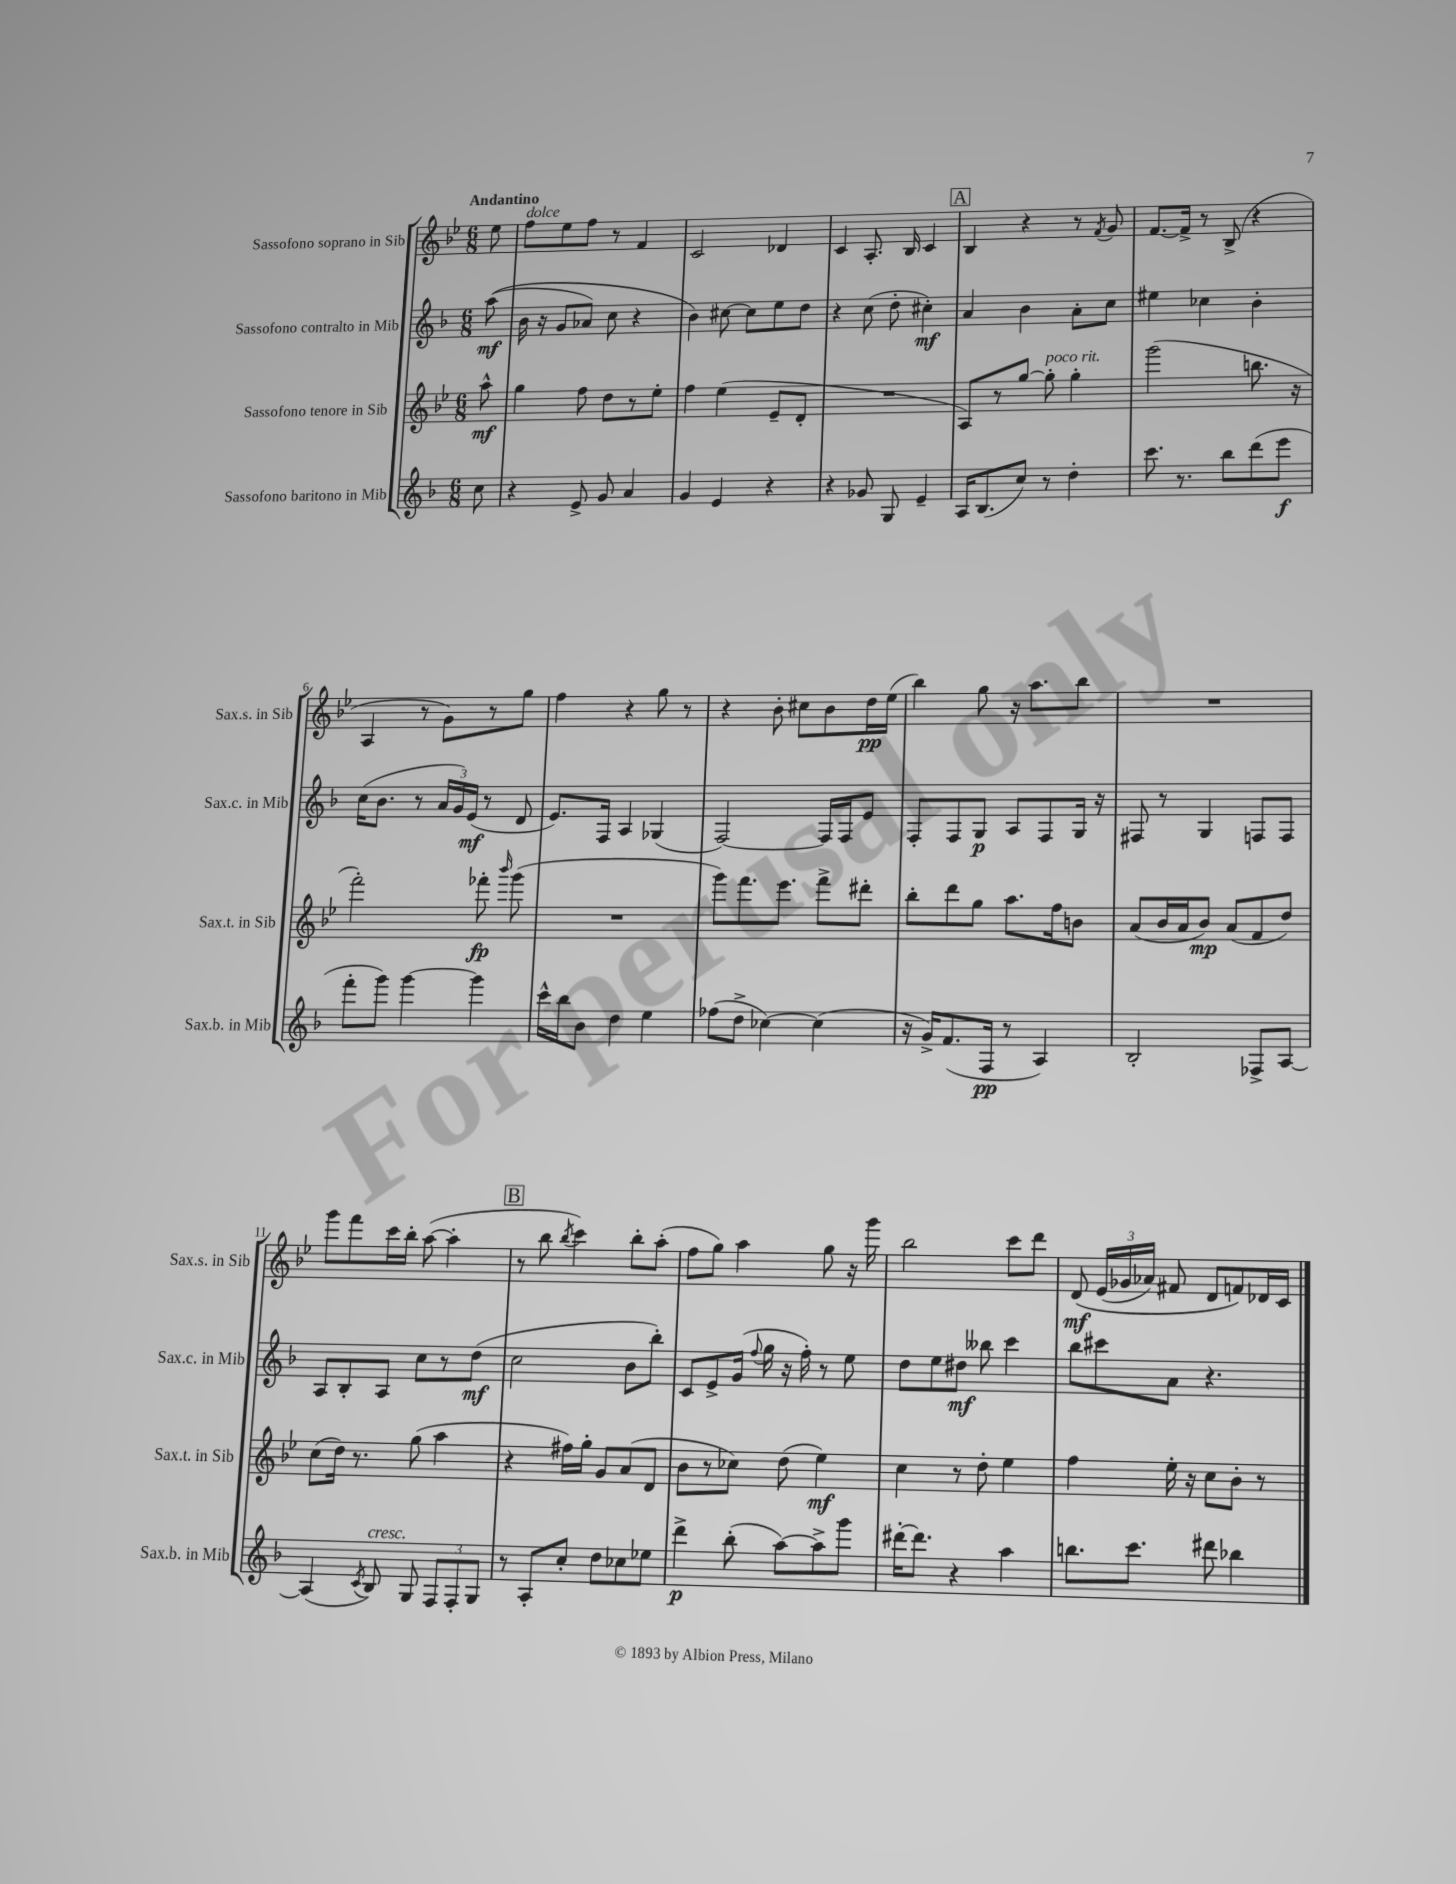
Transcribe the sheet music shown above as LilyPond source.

<<
\new StaffGroup <<
\new Staff = "s0" \with { instrumentName = "Sassofono soprano in Sib" shortInstrumentName = "Sax.s. in Sib" } {
    \clef treble \key bes \major \numericTimeSignature \time 6/8 \partial 8 \tempo "Andantino"
    \autoBeamOff ees''8 |
    f''8[^\markup { \italic "dolce" } ees''8 f''8] r8 f'4 |
    c'2 des'4 |
    c'4 a8.-. bes16 c'4 |
    \mark \markup { \box "A" } bes4 r4 r8 \acciaccatura { f'8 } g'8 |
    f'8.[~ f'16]-> r8 bes8->( r4 |
    a4 r8 g'8[) r8 g''8] |
    f''4 r4 g''8 r8 |
    r4 bes'8-. cis''8[ bes'8 d''16\pp ees''16]( |
    bes''4) g''8 r16 a''8.[ bes''8] |
    R2. |
    g'''8[ f'''8 c'''16 bes''16]-. a''8~( a''4-. |
    \mark \markup { \box "B" } r8 bes''8 \acciaccatura { bes''8 } c'''4) bes''8[-. a''8]-.( |
    f''8[ g''8]) a''4 g''8 r16 g'''16 |
    bes''2 c'''8[ d'''8] |
    d'8\mf\( \tuplet 3/2 { ees'16[( ges'16 aes'16]) } fis'8 d'8[ f'8\) des'16 c'16] \bar "|." |
}
\new Staff = "s1" \with { instrumentName = "Sassofono contralto in Mib" shortInstrumentName = "Sax.c. in Mib" } {
    \clef treble \key f \major \numericTimeSignature \time 6/8 \partial 8
    \autoBeamOff a''8\mf(\( |
    bes'16 r16 g'8[ aes'8]) c''8 r4 |
    bes'4\) cis''8~ cis''8[ e''8 d''8] |
    r4 c''8( d''8-. cis''4-.\mf) |
    \mark \markup { \box "A" } a'4 bes'4 a'8[-. c''8] |
    eis''4 ces''4 bes'4-. |
    c''16[( bes'8.] r8 \tuplet 3/2 { a'16[ g'16) e'16]\mf( } r8 d'8 |
    e'8.[) f16] a4 ges4( |
    f2~) f16[ f16 e'8] |
    f8[-. f8 g8]\p a8[ f8 g16] r16 |
    fis8 r8 g4 f8[ f8] |
    a8[ bes8-. a8] c''8[ r8 d''8]\mf( |
    \mark \markup { \box "B" } c''2 bes'8[ bes''8]-.) |
    c'8[ e'8-> g'16]( \appoggiatura { f''8 } g''16 r16 f''16-.) r8 e''8 |
    d''8[ e''8 dis''8]\mf beses''8 c'''4 |
    bes''8[ cis'''8 a'8] r4. \bar "|." |
}
\new Staff = "s2" \with { instrumentName = "Sassofono tenore in Sib" shortInstrumentName = "Sax.t. in Sib" } {
    \clef treble \key bes \major \numericTimeSignature \time 6/8 \partial 8
    \autoBeamOff a''8-^\mf |
    g''4 f''8 d''8[ r8 ees''8]-. |
    f''4 ees''4( ees'8[-- d'8]-. |
    R2. |
    \mark \markup { \box "A" } a8[) r8 g''8]~ g''8-.^\markup { \italic "poco rit." } g''4-. |
    g'''2( b''8. r16 |
    f'''2-.) fes'''8-.\fp \grace { bes'''16 } g'''8( |
    R2. |
    g'''8[) f'''8. ees'''8.] f'''8[-> dis'''8]-. |
    bes''8[-. d'''8 g''8] a''8.[ f''16 b'8] |
    a'8[( bes'16 a'16 bes'8]\mp) a'8[( f'8 d''8]) |
    c''8[( d''16]) r8. g''8( a''4 |
    \mark \markup { \box "B" } r4 fis''16[) g''16]-. g'8[ a'8( d'8] |
    bes'8[ r8 ces''8]) d''8( ees''4\mf) |
    c''4 r8 d''8-. ees''4 |
    f''4 ees''16-. r16 c''8[ bes'8]-. r8 \bar "|." |
}
\new Staff = "s3" \with { instrumentName = "Sassofono baritono in Mib" shortInstrumentName = "Sax.b. in Mib" } {
    \clef treble \key f \major \numericTimeSignature \time 6/8 \partial 8
    \autoBeamOff c''8 |
    r4 e'8-> g'8 a'4 |
    g'4 e'4 r4 |
    r4 ges'8 g8 e'4-- |
    \mark \markup { \box "A" } a16[ bes8.( c''8]) r8 d''4-. |
    c'''8. r8. bes''8[ d'''8( e'''8]\f |
    f'''8[-. g'''8]) g'''4~ g'''4 |
    c'''16[-^ bes''16 bes'8] d''4 e''4 |
    fes''8[( d''8]-> ces''4~) ces''4( |
    r16 g'16[->) f'8.( f16]\pp r8 a4) |
    bes2-. fes8[-> a8]~ |
    a4( \acciaccatura { c'8 } bes8^\markup { \italic "cresc." }) g8 \tuplet 3/2 { f8[ f8-. g8] } |
    \mark \markup { \box "B" } r8 a8[-. c''8]-. d''8[ ces''8 ees''8] |
    d'''4->\p bes''8-.( a''8[~) a''8-> g'''8] |
    dis'''16[~-. dis'''8.] r4 a''4 |
    b''8.[ c'''8.] dis'''8 bes''4 \bar "|." |
}
>>
>>
